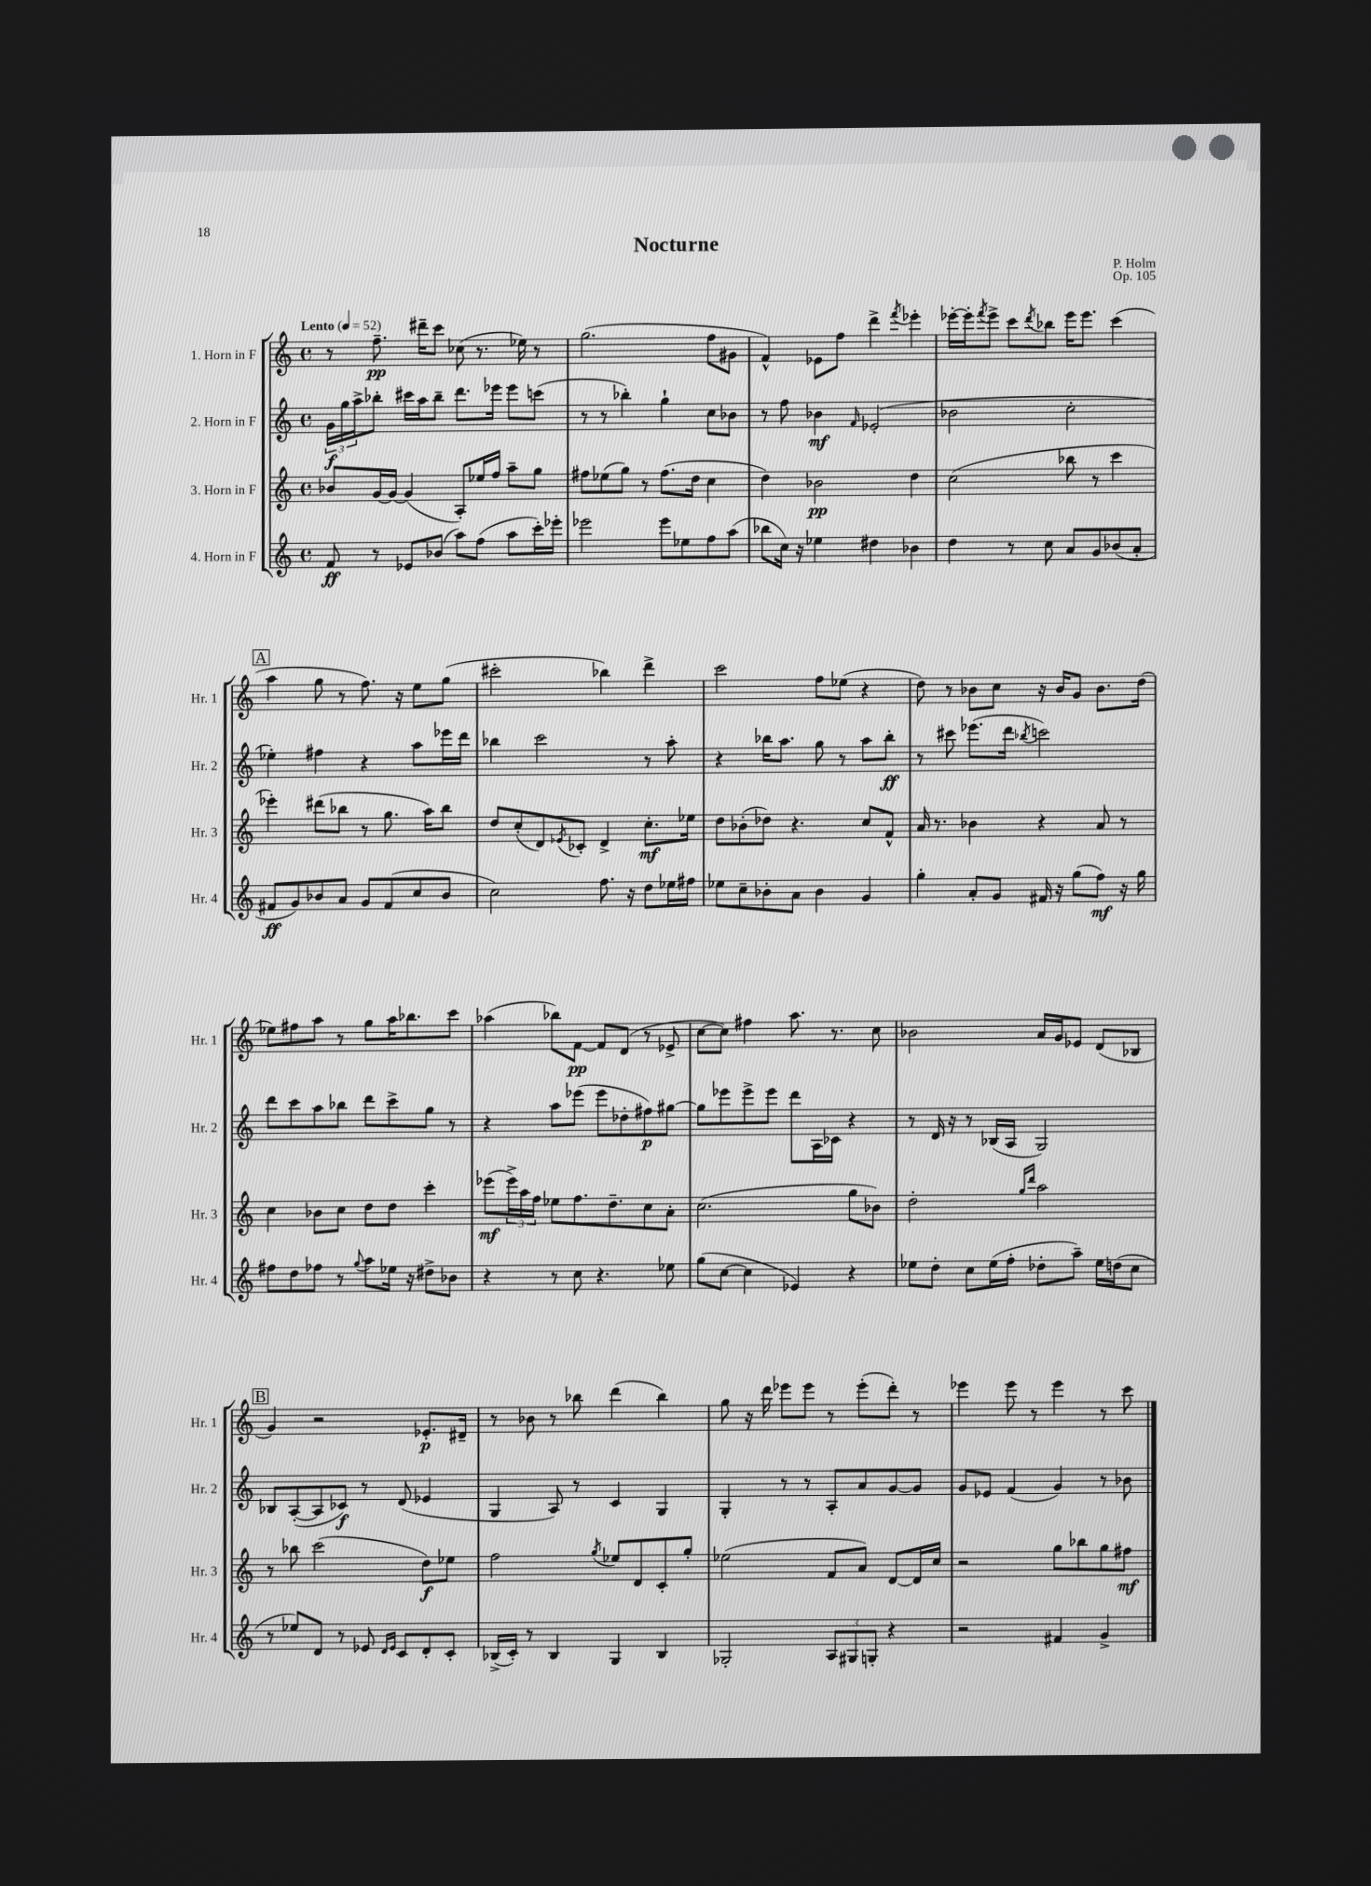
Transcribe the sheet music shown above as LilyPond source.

\header { title = "Nocturne" composer = "P. Holm" opus = "Op. 105" }
<<
\new StaffGroup <<
\new Staff = "s0" \with { instrumentName = "1. Horn in F" shortInstrumentName = "Hr. 1" } {
    \clef treble \key c \major \defaultTimeSignature \time 4/4 \tempo "Lento" 4 = 52
    r8 f''8.--\pp dis'''16-- c'''8 ces''8( r8. ees''16) r8 |
    g''2.( f''8 gis'8 |
    f'4-^) ees'8 f''8 d'''4-> \acciaccatura { f'''8 } ees'''4-. |
    ees'''16~-. ees'''16-. \acciaccatura { f'''8 } ees'''8-> c'''8 \acciaccatura { d'''8 } bes''8 ees'''16 ees'''8. c'''4( |
    \mark \markup { \box "A" } a''4 g''8 r8 f''8.) r16 e''8 g''8( |
    cis'''2-. bes''4) d'''4-> |
    c'''2 f''8 ees''8( r4 |
    d''8) r8 bes'8 c''8 r16 bes'16 g'8 bes'8. d''16( |
    ees''8) fis''8 a''8 r8 g''8 a''16 bes''8. c'''8 |
    aes''4( bes''8) f'8~\pp f'8 d'8( r8 ees'8-> |
    c''8~ c''8) fis''4 a''8. r8. c''8 |
    bes'2 a'16 g'16 ees'8 d'8( bes8 |
    \mark \markup { \box "B" } g'4) r2 ees'8.-.\p dis'16-- |
    r8 bes'8 r8 bes''8 d'''4( bes''4) |
    g''8 r16 d'''16 ees'''8 ees'''8 r8 ees'''8-.( d'''8-.) r8 |
    ees'''4 ees'''8 r8 ees'''4 r8 c'''8 \bar "|." |
}
\new Staff = "s1" \with { instrumentName = "2. Horn in F" shortInstrumentName = "Hr. 2" } {
    \clef treble \key c \major \defaultTimeSignature \time 4/4
    \tuplet 3/2 { g'16\f g''16 a''16-> } bes''8-. cis'''16 a''16 bes''8-- d'''8. ees'''16 ees'''8 c'''8( |
    r8 r8 bes''4-.) g''4-! c''8 bes'8 |
    r8 f''8 bes'4\mf \grace { f'16 } ees'2-.( |
    bes'2 c''2-. |
    \mark \markup { \box "A" } ees''4-.) fis''4 r4 a''8 ees'''16 d'''16 |
    bes''4 c'''2 r8 a''8-. |
    r4 bes''16 a''8. g''8 r8 a''8 bes''8-.\ff |
    r8 cis'''8 ees'''8.( d'''16 \acciaccatura { bes''8 } c'''2) |
    d'''8 c'''8 a''8 bes''8 d'''8 c'''8-> g''8 r8 |
    r4 a''8 ees'''8( ees'''8 des''8-. fis''8\p) gis''8~ |
    gis''8 ees'''8 ees'''8-> ees'''8 d'''8 a16 ces'16 r4 |
    r8 d'16 r16 r8 bes16( a16 g2) |
    \mark \markup { \box "B" } bes8 a8~-.( a8 ces'8\f) r8 d'8( ees'4 |
    g4 a8) r8 c'4 g4 |
    g4-. r8 r8 a8-. a'8 g'8~ g'8 |
    g'8 ees'8 f'4( g'4) r8 bes'8 \bar "|." |
}
\new Staff = "s2" \with { instrumentName = "3. Horn in F" shortInstrumentName = "Hr. 3" } {
    \clef treble \key c \major \defaultTimeSignature \time 4/4
    bes'8 g'16~ g'16~ g'4( a8-.) ees''16 f''16 a''8-- g''8 |
    fis''8 ees''8( g''8) r8 fis''8.( d''16 c''4 |
    d''4) bes'2\pp d''4 |
    c''2( bes''8 r8 c'''4 |
    \mark \markup { \box "A" } ees'''4-.) dis'''8( bes''8 r8 g''8. a''16) bes''8 |
    d''8 c''8-.( d'8) \acciaccatura { ees'8 } ces'8-. d'4-> c''8.-.\mf ees''16 |
    d''8 bes'8-.( des''8) r4. c''8 f'8-^ |
    a'16 r8. bes'4 r4 a'8 r8 |
    c''4 bes'8 c''8 d''8 d''8 c'''4-. |
    ees'''8\mf( \tuplet 3/2 { ees'''16->) a''16 f''16 } ees''8 f''8. d''8.-- c''8 a'8-. |
    c''2.( g''8 bes'8) |
    d''2-. \grace { g''16 d'''16 } a''2 |
    \mark \markup { \box "B" } r8 bes''8 c'''2( d''8\f) ees''8 |
    f''2 \acciaccatura { g''8 } ees''8 d'8 c'8-. g''8-. |
    ees''2( f'8 a'8) d'8~ d'16 c''16 |
    r2 g''8 bes''8 g''8 fis''8\mf \bar "|." |
}
\new Staff = "s3" \with { instrumentName = "4. Horn in F" shortInstrumentName = "Hr. 4" } {
    \clef treble \key c \major \defaultTimeSignature \time 4/4
    f'8\ff r8 ees'8 bes'8( a''8) f''8( a''8 c'''16-.) ees'''16-. |
    ees'''2 ees'''8 ees''8 f''8 a''8( |
    bes''8 c''16) r16 ees''4 dis''4 bes'4 |
    d''4 r8 c''8 a'8 g'8 bes'8( a'8-. |
    \mark \markup { \box "A" } fis'8\ff g'8) bes'8 a'8 g'8 fis'8( c''8 bes'8 |
    c''2) f''8. r16 d''8 ees''16 fis''16 |
    ees''8 c''8-- bes'8-. a'8 bes'4 g'4 |
    g''4-. a'8-. g'8 fis'16 r16 g''8( f''8\mf) r16 g''16 |
    fis''8 d''8 fes''8 r8 \appoggiatura { g''8 } a''8 ees''16 r16 dis''8-> bes'8 |
    r4 r8 c''8 r4. ees''8 |
    g''8( c''8~ c''4 ees'4) r4 |
    ees''8 d''8-. c''8 ees''16( f''16-. des''8-. a''8--) ees''16 d''16( c''8 |
    \mark \markup { \box "B" } r8 ees''8) d'8 r8 ees'8 \grace { d'16 ees'16 } c'8 d'8-. c'8-. |
    bes16->( c'16-.) r8 bes4 g4 bes4 |
    ges2-. \tuplet 3/2 { a8 gis8 g8-. } r4 |
    r2 fis'4 g'4-> \bar "|." |
}
>>
>>
\layout { \context { \Score \remove "Bar_number_engraver" } }
